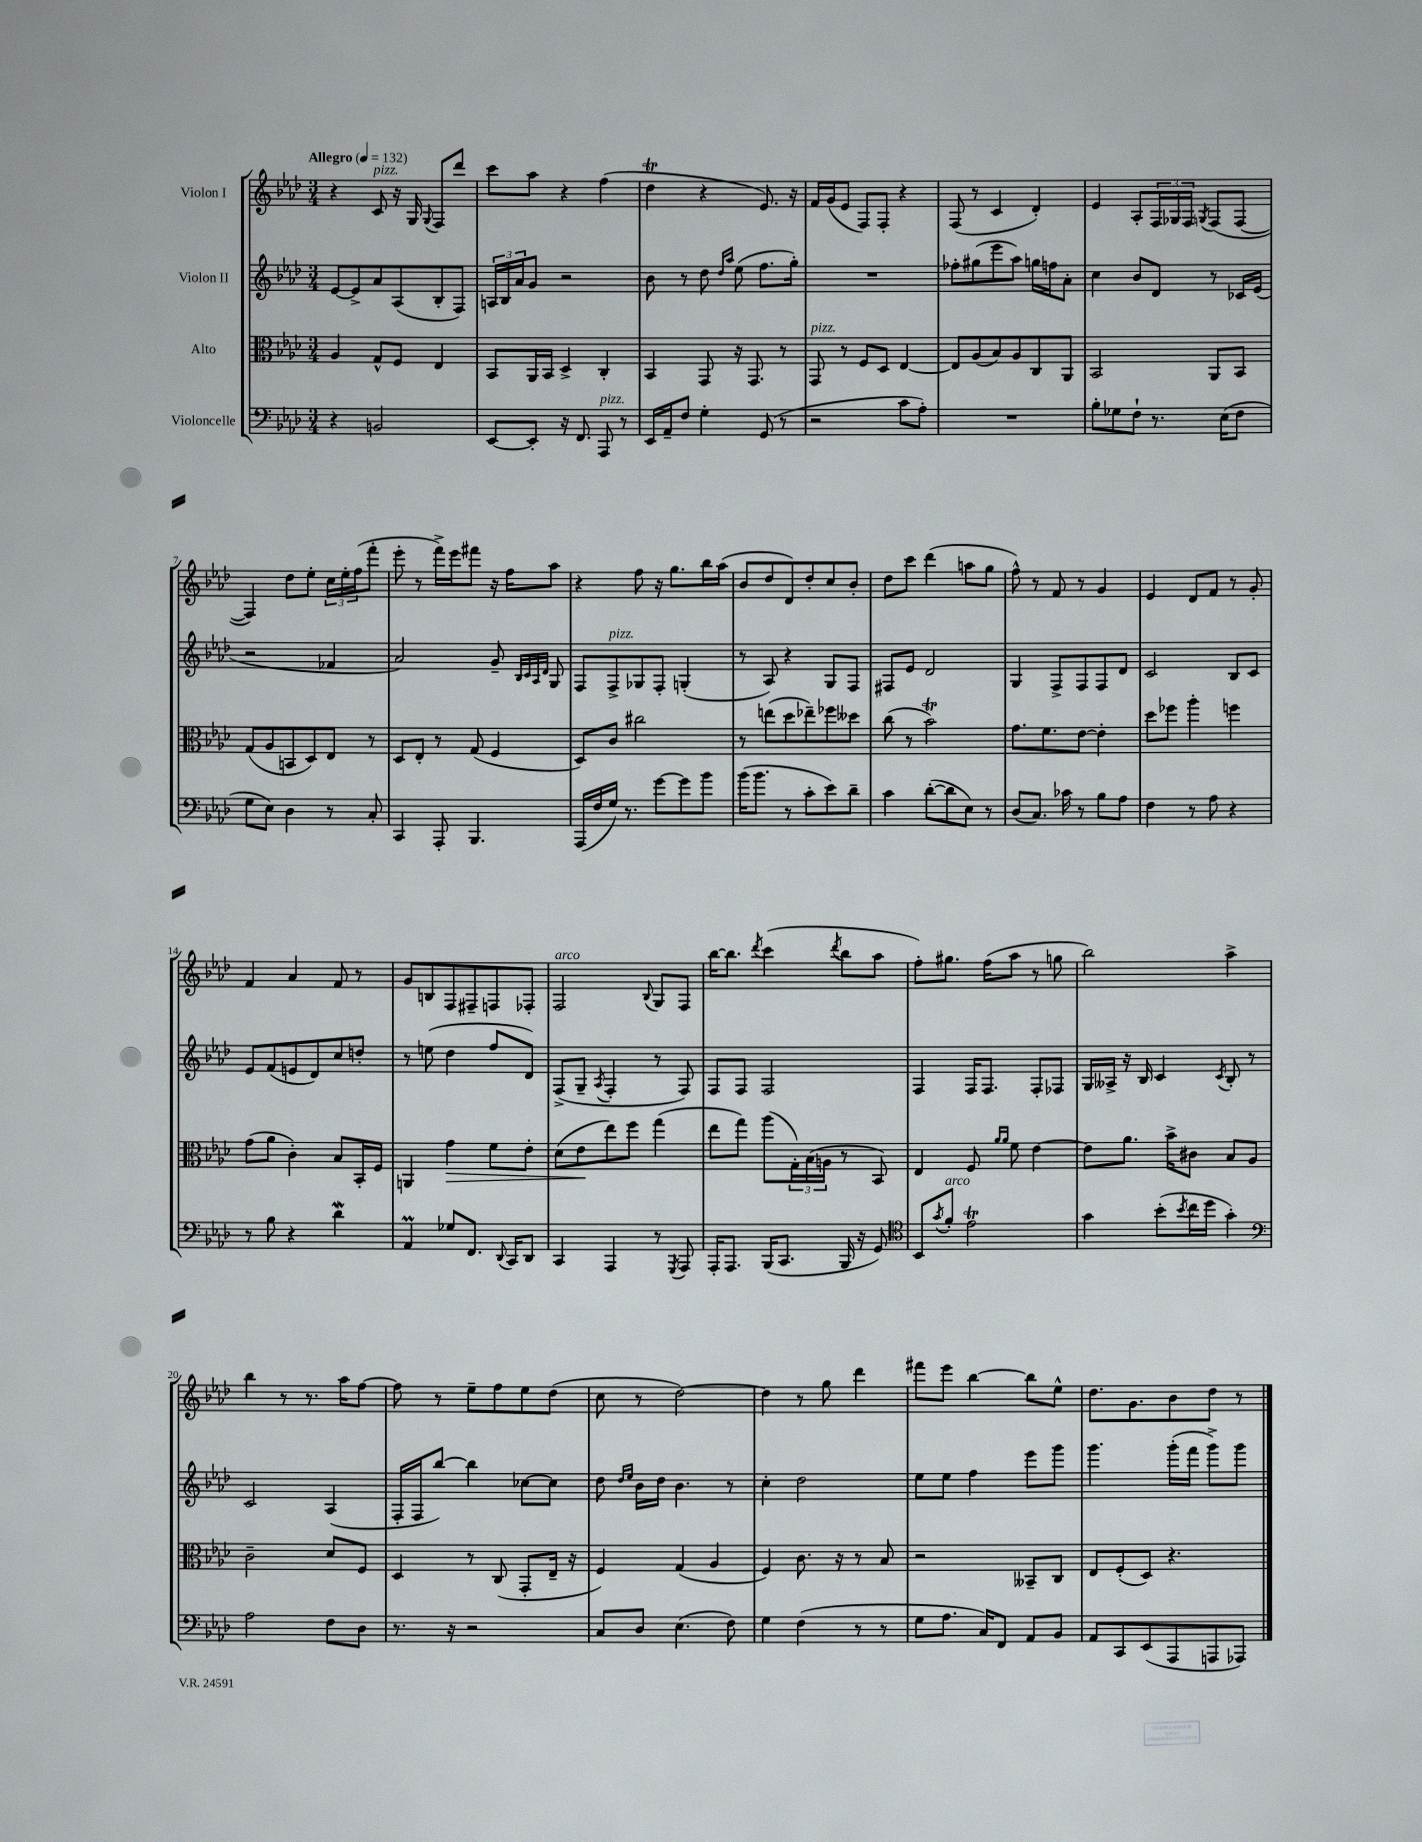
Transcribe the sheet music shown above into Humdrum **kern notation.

**kern	**kern	**dynam	**kern	**kern
*part4	*part3	*part3	*part2	*part1
*staff4	*staff3	*staff3	*staff2	*staff1
*I"Violoncelle	*I"Alto	*	*I"Violon II	*I"Violon I
*clefF4	*clefC3	*	*clefG2	*clefG2
*k[b-e-a-d-]	*k[b-e-a-d-]	*	*k[b-e-a-d-]	*k[b-e-a-d-]
*M3/4	*M3/4	*	*M3/4	*M3/4
*MM132	*MM132	*	*MM132	*MM132
=1	=1	=1	=1	=1
!	!	!	!	!LO:TX:a:B:t=Allegro
4r	4A-/	.	[8e-/L	4r
.	.	.	8e-^/]	.
!	!	!	!	!LO:TX:a:i:t=pizz.
2BBn/	8G^^/L	.	8a-/	8c/
.	8F/J	.	(8A-/	16r
.	.	.	.	16G/
.	.	.	.	8qqG/
.	4E-/	.	8B-'/	8F/L
.	.	.	8F/J)	8ddd-/J
=2	=2	=2	=2	=2
[8EE-/L	8BB-/L	.	24An/LL	8ccc\L
.	.	.	24B-/	.
.	.	.	24a-/J	.
8EE-'/J]	16AA-/L	.	8g/J	8aa-\J
.	16BB-/JJ	.	.	.
16r	4D-^/	.	2r	4r
8.FF/	.	.	.	.
!LO:TX:a:i:t=pizz.	!	!	!	!
8AAA-/	4C'/	.	.	(4ff\
8r	.	.	.	.
=3	=3	=3	=3	=3
16EE-/LL	4BB-/	.	8b-\	4dd-T\
16AA-~/J	.	.	.	.
8F/J	.	.	8r	.
4G'\	8GG/	.	8dd-\	4r
.	.	.	16qqdd-/LL	.
.	.	.	16qqaa-/JJ	.
.	16r	.	(8ee-\	.
.	8.GG/	.	.	.
(8GG/	.	.	8.ff\L	8.e-/)
8r	8r	.	.	.
.	.	.	16gg'\Jk)	16r
=4	=4	=4	=4	=4
!	!LO:TX:a:i:t=pizz.	!	!	!
2r	8GG/	.	2.r	16f/LL
.	.	.	.	(16g/J
.	8r	.	.	8e-/J
.	8F/L	.	.	8F/L)
.	8D-/J	.	.	8F'/J
8c\L	[4E-/	.	.	4r
8A-'\J)	.	.	.	.
=5	=5	=5	=5	=5
2.r	8E-/L]	.	8ff-X'\L	(8F/
.	(8A-/	.	(8gg#X\	8r
.	8B-/)	.	8eee-\	4c/
.	8A-/	.	8aa-\J)	.
.	8C/	.	16ggn\LL	4d-'/)
.	.	.	16ffn\J	.
.	8AA-/J	.	8a-'\J	.
=6	=6	=6	=6	=6
8B-'\L	2BB-/	.	4cc\	4e-/
8G-X\	.	.	.	.
8F`\J	.	.	8b-/L	8A-'/L
8.r	.	.	8d-/J	24F/L
.	.	.	.	24G-X/
.	.	.	.	24F/JJ
.	.	.	.	8qGn/
.	8AA-/L	.	8r	(8F/L
(16E-\KL	.	.	.	.
8F\J	8BB-/J	.	16c-X/LL	[8F/J
.	.	.	(16e-/JJ	.
!!LO:LB:g=z
=7	=7	=7	=7	=7
8G\L	(8G/L	.	2r	4F/])
8E-\J)	8A-/	.	.	.
4D-\	8BBn/	.	.	8dd-\L
.	8D-/)	.	.	8ee-'\J
8r	8E-/J	.	4f-X/	24cc\LL
.	.	.	.	24ee-'\
.	.	.	.	(24ff\J
8C'/	8r	.	.	8fff'\J
=8	=8	=8	=8	=8
4CC/	8D-/L	.	2a-/)	8eee-'\
.	8E-'/J	.	.	8r
8AAA-'/	8r	.	.	16fff^\LL)
.	.	.	.	16eee-\J
4.BBB-/	(8G/	.	.	8fff#X\J
.	4F/	.	8g~/	16r
.	.	.	.	16ff\KL
.	.	.	32qqB-/LLL	.
.	.	.	32qqc/	.
.	.	.	32qqA-/	.
.	.	.	32qqd-/JJJ	.
.	.	.	8G/	8aa-\J
=9	=9	=9	=9	=9
(16AAA-/LL	8D-/L)	.	8F/L	4r
16F/	.	.	.	.
!	!	!	!LO:TX:a:i:t=pizz.	!
16G/JJ)	8c/J	.	8F^/	.
8.r	.	.	.	.
.	2cc#X\	.	8G-X/	8ff\
[8g\L	.	.	8F'/J	16r
.	.	.	.	8.gg\L
8g\]	.	.	(4Gn'/	.
8b-\J	.	.	.	16bb-\L
.	.	.	.	(16aa-\JJ
=10	=10	=10	=10	=10
(16b-\KL	8r	.	8r	8b-/L
8.b-\J	.	.	.	.
.	(8een\L	.	8A-/)	8dd-/
8r	8dd-\	.	4r	8d-/)
8c'\L	8ee-X~\)	.	.	8dd-'/
8e-\)	8ff-X\	.	8G/L	8cc/
8d-~\J	8dd--X\J	.	8F/J	8b-'/J
=11	=11	=11	=11	=11
4c\	(8cc\	.	8F#X/L	8dd-\L
.	8r	.	8e-/J	8ccc\J
([8d-'\L	2b-T\)	.	2d-/	(4ddd-\
8d-\]	.	.	.	.
8E-\J)	.	.	.	8aan\L
8r	.	.	.	8gg\J
=12	=12	=12	=12	=12
(8D-/L	8.g\L	.	4G/	8ff^^\)
8.C/J)	.	.	.	8r
.	8.f\	.	.	.
.	.	.	8F^/L	8f/
16c-X\	.	.	.	.
8r	[8e-\J	.	8F/	8r
8B-\L	4e-'\]	.	8F/	4g/
8A-\J	.	.	8d-/J	.
=13	=13	=13	=13	=13
4F\	8dd-\L	.	2c/	4e-/
.	8ff-X\J	.	.	.
8r	4aa-'\	.	.	8d-/L
8A-\	.	.	.	8f/J
4r	4ffn\	.	8B-/L	8r
.	.	.	8c/J	8g'/
!!LO:LB:g=z
=14	=14	=14	=14	=14
8r	(8g\L	.	8e-/L	4f/
8B-\	8a-\J	.	(8f/	.
4r	4c'\)	.	8en/	4a-/
.	.	.	8d-/)	.
4d-w\	8B-/L	.	8cc/	8f/
.	16BB-'/L	.	8ddn'/J	8r
.	16F/JJ	.	.	.
=15	=15	=15	=15	=15
4AA-M/	4AAn/	.	8r	8g/L
.	.	.	(8een\	8Bn/
!	!	!LO:HP:b	!	!
8G-X/L	4g\	>	4dd-\	8F/
8.FF/J	.	.	.	8F#X~/
.	8f\L	.	8ff/L	8Fn/
8qqDD-/	.	.	.	.
16CC/KL	.	.	.	.
8DD-/J	8e-'\J	.	8d-/J)	8F-X'/J
=16	=16	=16	=16	=16
!	!	!	!	!LO:TX:a:i:t=arco
4CC/	(8d-\L	.	(8F^/L	2F/
.	8e-\	.	8G~/J	.
.	.	.	8qA-/	.
4AAA-/	8ee-\)	]	4F'/	.
.	8ff\J	.	.	.
.	.	.	.	8qqB-/
8r	(4gg\	.	8r	8G/L
8qGGG/	.	.	.	.
8AAA-/	.	.	8F/)	8F/J
=17	=17	=17	=17	=17
16AAA-'/KL	8ee-\L	.	8F/L	[16bb-\KL
8.AAA-/J	.	.	.	8.bb-\J]
.	8gg\J)	.	8F/J	.
.	.	.	.	8qddd-/
(16BBB-/KL	(8aa-\L	.	2F/	(4ccc\
8.CC/J	.	.	.	.
.	24G'\L)	.	.	.
.	(24B-\	.	.	.
.	24An\JJ	.	.	.
.	.	.	.	8qddd-/
16BBB-/	8r	.	.	8bb-\L
16r	.	.	.	.
8GG/)	8BB-/)	.	.	8aa-\J
=18	=18	=18	=18	=18
*clefC4	*	*	*	*
8BB-/L	4E-/	.	4F/	8ff'\L)
8qg/	.	.	.	.
!LO:TX:a:i:t=arco	!	!	!	!
8f'/J	.	.	.	8.gg#X\J
2e-T\	8F/	.	16F/KL	.
.	.	.	8.F/J	(16ff\KL
.	16qqa-/LL	.	.	.
.	16qqa-/JJ	.	.	.
.	8f\	.	.	8aa-\J
.	[4e-\	.	8F'/L	8r
.	.	.	8F-X/J	8ggn\
=19	=19	=19	=19	=19
4g\	8e-\L]	.	16G/LL	2bb-\)
.	.	.	16A--X^/JJ	.
.	8.a-\J	.	16r	.
.	.	.	16B-/	.
(8b-'\L	.	.	4c/	.
.	16b-^\KL	.	.	.
8qb-/	.	.	.	.
16cc\L	8c#X\J	.	.	.
16dd-\JJ	.	.	.	.
.	.	.	8qc/	.
4g'\)	8B-/L	.	8B-'/	4aa-^\
.	8A-/J	.	8r	.
!!LO:LB:g=z
=20	=20	=20	=20	=20
*clefF4	*	*	*	*
2A-\	2c~\	.	2c/	4bb-\
.	.	.	.	8r
.	.	.	.	8.r
8F\L	8d-/L	.	(4A-/	.
.	.	.	.	16aa-\KL
8D-\J	8F/J	.	.	[8ff\J
=21	=21	=21	=21	=21
8.r	4D-/	.	16F'/LL	8ff\]
.	.	.	16F/J	.
.	.	.	[8bb-/J)	8r
16r	.	.	.	.
2r	8r	.	4bb-\]	8ee-~\L
.	(8C/	.	.	8ff\
.	8GG'/L	.	[8cc-X\L	8ee-\
.	16E-~/Jk	.	8cc-\J]	(8dd-\J
.	16r	.	.	.
=22	=22	=22	=22	=22
8C/L	4F/)	.	8dd-\	8cc\
.	.	.	16qqdd-/LL	.
.	.	.	16qqee-/JJ	.
8D-/J	.	.	16b-\LL	8r
.	.	.	16dd-\JJ	.
(4.E-\	(4G/	.	4.b-\	[2dd-\)
.	4A-/	.	.	.
8F\)	.	.	8r	.
=23	=23	=23	=23	=23
4G\	4F/)	.	4cc'\	4dd-\]
(4F\	8.c\	.	2dd-\	8r
.	.	.	.	8gg\
.	16r	.	.	.
8r	8r	.	.	4ddd-\
8r	8B-/	.	.	.
=24	=24	=24	=24	=24
8G\L	2r	.	8ee-\L	8fff#X\L
8.A-\J	.	.	8ee-\J	8eee-\J
.	.	.	4ff\	[4bb-\
16C/KL)	.	.	.	.
8FF/J	.	.	.	.
8AA-/L	8BB--X~/L	.	8eee-\L	8bb-\L]
8BB-/J	8C/J	.	8ggg\J	8ee-^^\J
=25	=25	=25	=25	=25
8AA-/L	8E-/L	.	4.ggg\	8.dd-\L
8CC/	(8F'/	.	.	.
.	.	.	.	8.g\
(8EE-/	8D-/J)	.	.	.
8AAA-/	4.r	.	(16ggg'\LL	8b-\
.	.	.	16fff\JJ	.
8AAAn/	.	.	8ggg^\L)	8dd-\J
8AAA-X/J)	.	.	8ggg\J	8r
==	==	==	==	==
*-	*-	*-	*-	*-
